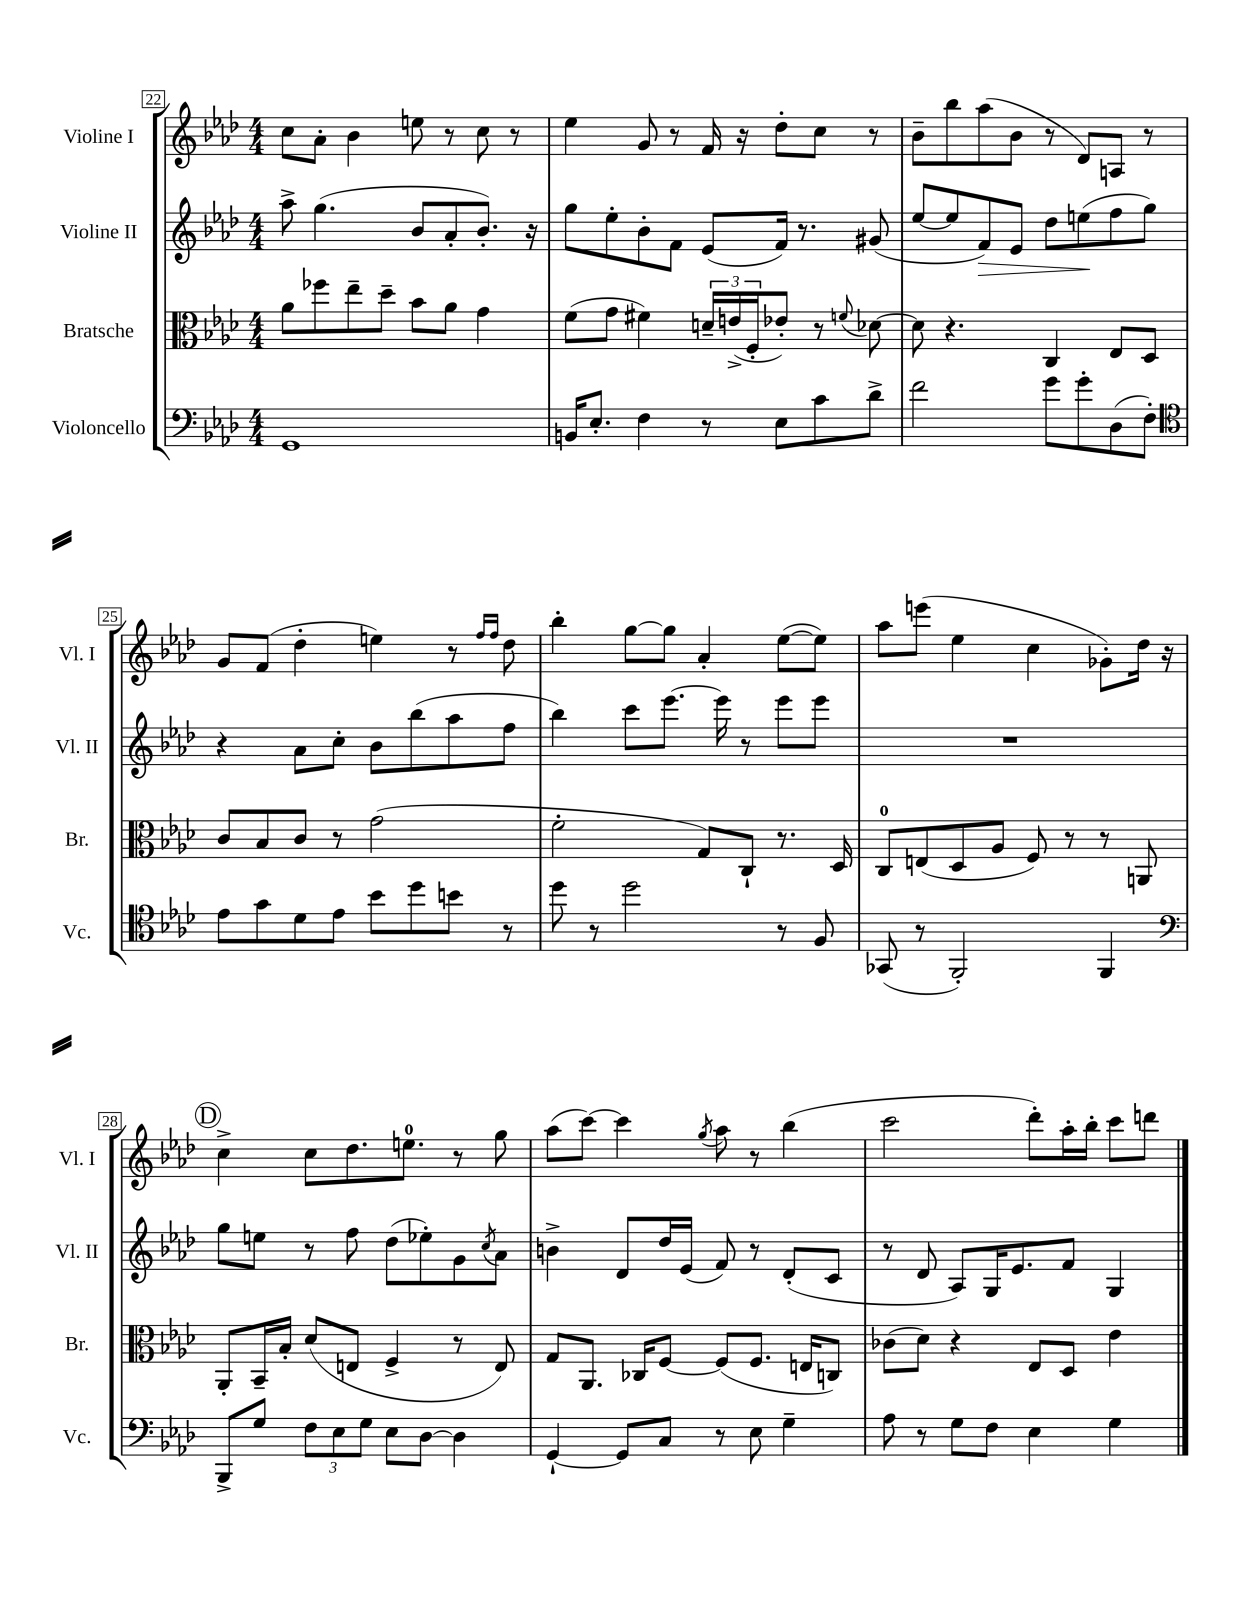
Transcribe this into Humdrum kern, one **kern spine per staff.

**kern	**kern	**kern	**dynam	**kern
*part4	*part3	*part2	*part2	*part1
*staff4	*staff3	*staff2	*staff2	*staff1
*I"Violoncello	*I"Bratsche	*I"Violine II	*	*I"Violine I
*I'Vc.	*I'Br.	*I'Vl. II	*	*I'Vl. I
*clefF4	*clefC3	*clefG2	*	*clefG2
*k[b-e-a-d-]	*k[b-e-a-d-]	*k[b-e-a-d-]	*	*k[b-e-a-d-]
*M4/4	*M4/4	*M4/4	*	*M4/4
=22	=22	=22	=22	=22
1GG	8a-\L	8aa-^\	.	8cc\L
.	8ff-X\	(4.gg\	.	8a-'\J
.	8ee-~\	.	.	4b-\
.	8dd-~\J	.	.	.
.	8b-\L	8b-/L	.	8een\
.	8a-\J	8a-'/	.	8r
.	4g\	8.b-'/J)	.	8cc\
.	.	.	.	8r
.	.	16r	.	.
=23	=23	=23	=23	=23
16BBn/KL	(8f\L	8gg\L	.	4ee-\
8.E-'/J	.	.	.	.
.	8g\J	8ee-'\	.	.
4F\	4f#X\)	8b-'\	.	8g/
.	.	8f\J	.	8r
8r	24dn~/LL	(8e-/L	.	16f/
.	(24en^/	.	.	.
.	.	.	.	16r
.	24F'/J	.	.	.
8E-\L	8e-X'/J)	16f/Jk)	.	8dd-'\L
.	.	8.r	.	.
8c\	8r	.	.	8cc\J
.	8qqfn/	.	.	.
8d-^\J	[8d-X\	(8g#X/	.	8r
=24	=24	=24	=24	=24
2f\	8d-\]	[8ee-/L	.	8b-~\L
.	4.r	8ee-/]	.	8bb-\
!	!	!	!LO:HP:b	!
.	.	8f/)	>	(8aa-\
.	.	8e-/J	.	8b-\J
8g\L	4C/	8dd-\L	.	8r
8g'\	.	(8een\	.	8d-/L)
(8D-\	8E-/L	8ff\	]	8An/J
8F'\J)	8D-/J	8gg\J)	.	8r
!!LO:LB:g=z
=25	=25	=25	=25	=25
*clefC4	*	*	*	*
8e-\L	8c/L	4r	.	8g/L
8g\	8B-/	.	.	(8f/J
8d-\	8c/J	8a-\L	.	4dd-'\
8e-\J	8r	8cc'\J	.	.
8b-\L	(2g\	8b-\L	.	4een\)
8dd-\	.	(8bb-\	.	.
8bn\J	.	8aa-\	.	8r
.	.	.	.	16qqff/LL
.	.	.	.	16qqff/JJ
8r	.	8ff\J	.	8dd-\
=26	=26	=26	=26	=26
8dd-\	2f'\	4bb-\)	.	4bb-'\
8r	.	.	.	.
2dd-\	.	8ccc\L	.	[8gg\L
.	.	[8.eee-\J	.	8gg\J]
.	8G/L)	.	.	4a-'/
.	.	16eee-\]	.	.
.	8C`/J	8r	.	.
8r	8.r	8eee-\L	.	([8ee-\L
8F/	.	8eee-\J	.	8ee-\J])
.	16D-/	.	.	.
=27	=27	=27	=27	=27
(8GG-X/	8C/L	1r	.	8aa-\L
8r	(8En/	.	.	(8eeen\J
2FF'/)	8D-/	.	.	4ee-\
.	8A-/J	.	.	.
.	8F/)	.	.	4cc\
.	8r	.	.	.
4FF/	8r	.	.	8g-X'\L)
.	8AAn/	.	.	16dd-\Jk
.	.	.	.	16r
!!LO:LB:g=z
!!LO:REH:place=s1:t=D
=28	=28	=28	=28	=28
*clefF4	*	*	*	*
8BBB-^/L	8AA-'/L	8gg\L	.	4cc^\
8G/J	16BB-~/L	8een\J	.	.
.	16B-'/JJ	.	.	.
12F\L	(8d-/L	8r	.	8cc\L
12E-\	.	.	.	.
.	8En/J	8ff\	.	8.dd-\
12G\J	.	.	.	.
8E-\L	4F^/	(8dd-\L	.	.
.	.	.	.	8.een\J
[8D-\J	.	8ee-X'\)	.	.
4D-\]	8r	8g\	.	8r
.	.	8qcc/	.	.
.	8E/)	8a-\J	.	8gg\
=29	=29	=29	=29	=29
[4GG`/	8G/L	4bn^\	.	(8aa-\L
.	8.AA-/J	.	.	[8ccc\J)
8GG/L]	.	8d-/L	.	4ccc\]
.	16C-X/KL	.	.	.
8C/J	[8F/J	16dd-/L	.	.
.	.	(16e-/JJ	.	.
.	.	.	.	8qgg/
8r	(8F/L]	8f/)	.	8aa-\
8E-\	8.F/J	8r	.	8r
4G~\	.	(8d-'/L	.	(4bb-\
.	16En/KL	.	.	.
.	8Cn/J)	8c/J	.	.
=30	=30	=30	=30	=30
8A-\	(8c-X\L	8r	.	2ccc\
8r	8d-\J)	8d-/	.	.
8G\L	4r	8A-/L)	.	.
8F\J	.	16G/K	.	.
.	.	8.e-/	.	.
4E-\	8E-/L	.	.	8ddd-'\L)
.	8D-/J	8f/J	.	16aa-'\L
.	.	.	.	16bb-'\JJ
4G\	4e-\	4G/	.	8ccc\L
.	.	.	.	8dddn\J
==	==	==	==	==
*-	*-	*-	*-	*-
